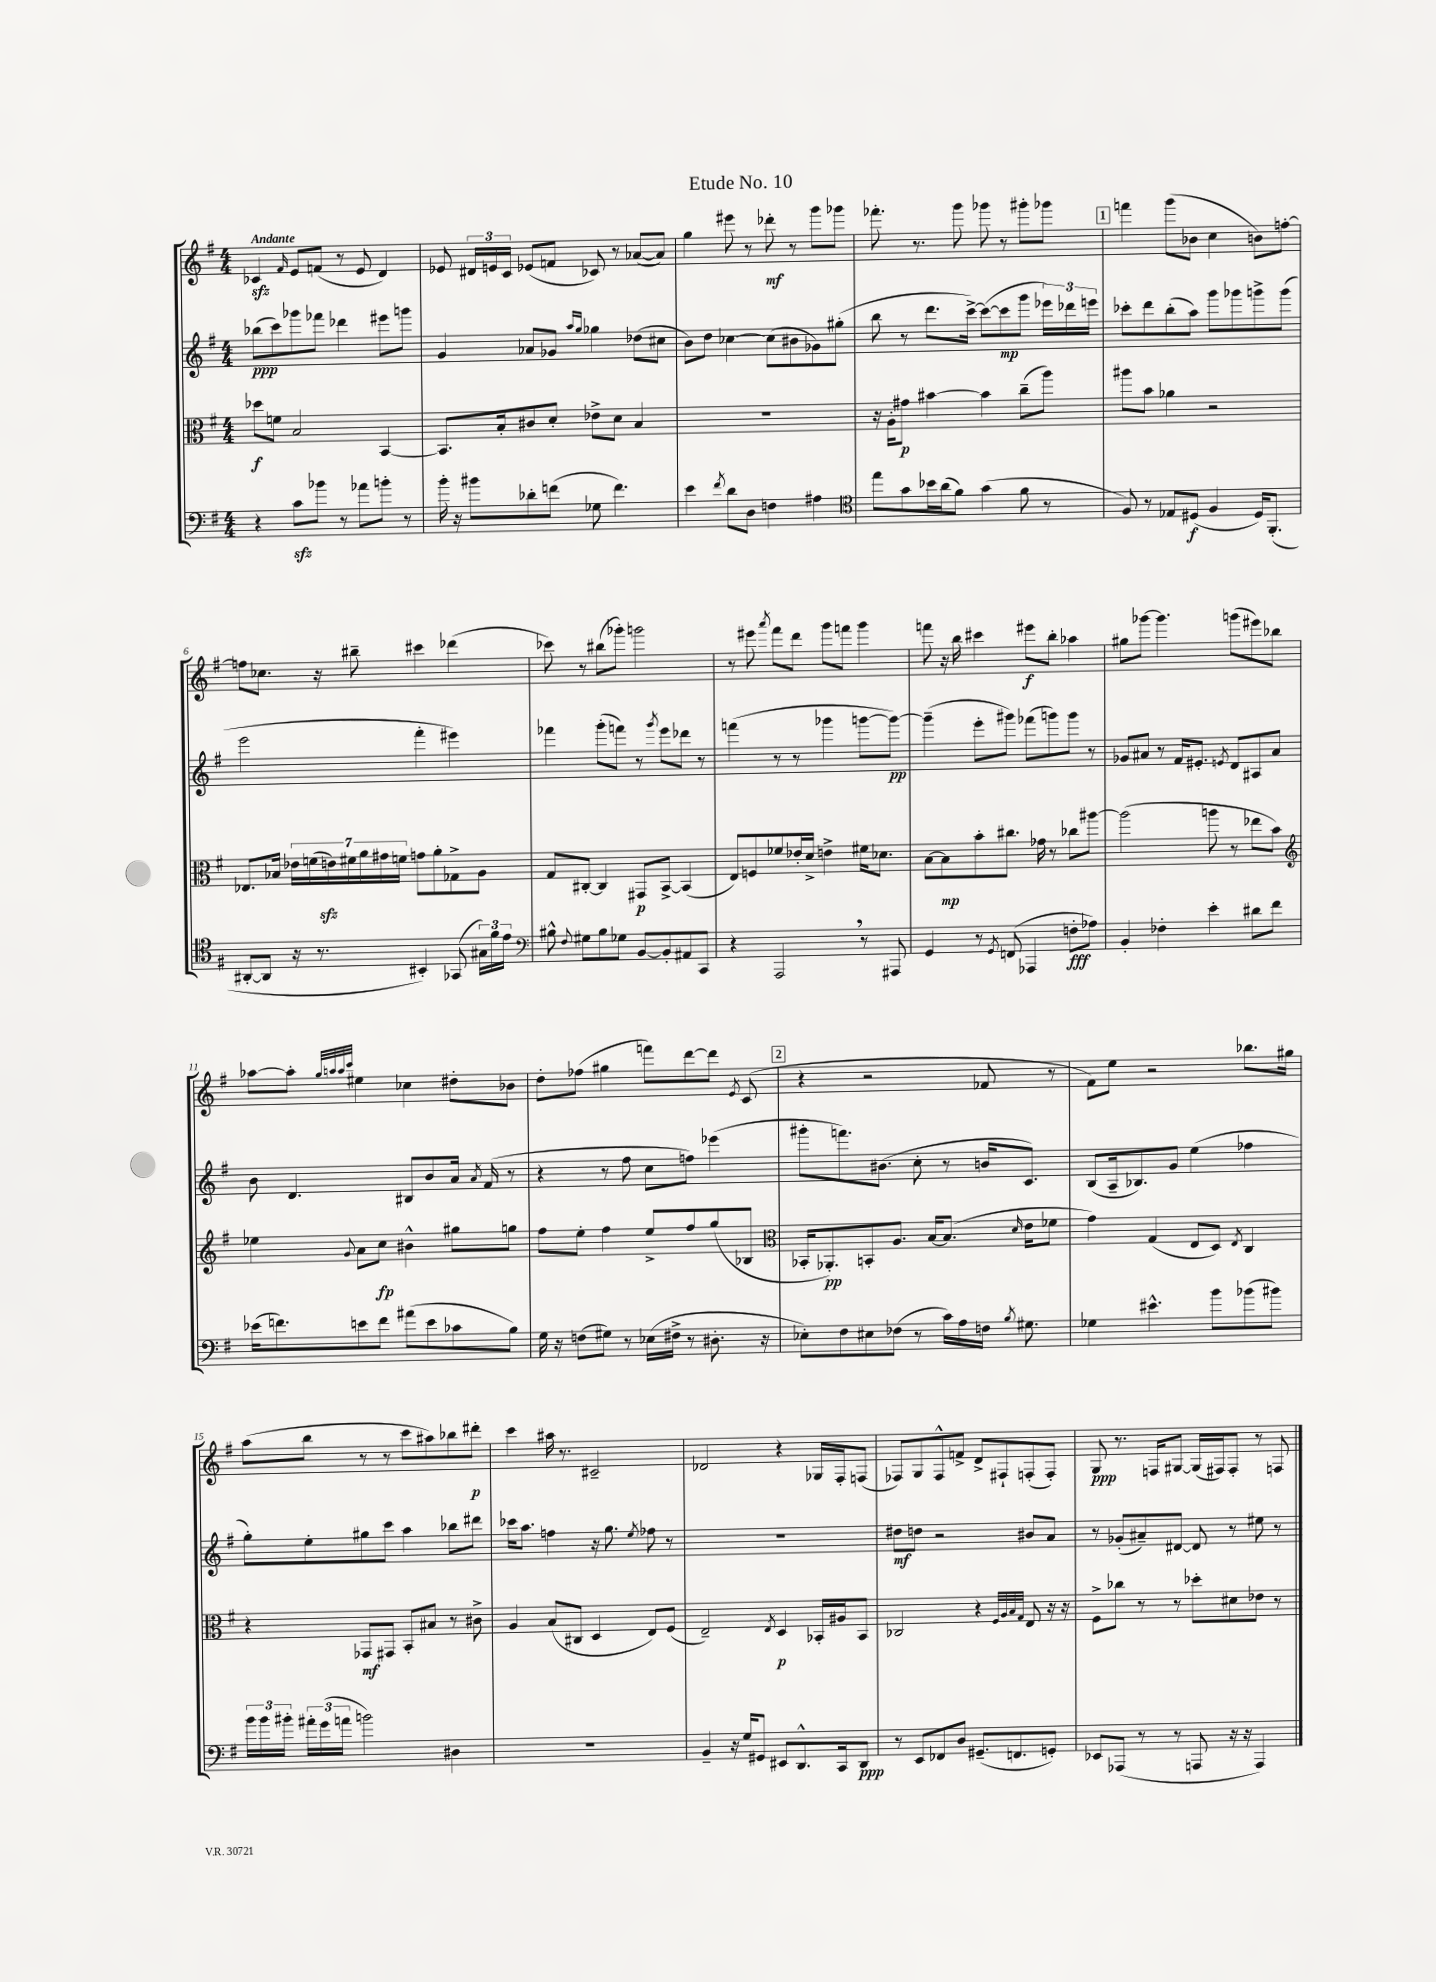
\header { title = "Etude No. 10" }
<<
\new StaffGroup <<
\new Staff = "s0" {
    \clef treble \key g \major \numericTimeSignature \time 4/4 \tempo "Andante"
    \autoBeamOff ces'4\sfz \grace { fis'16 } e'8[ f'8]( r8 e'8 d'4) |
    ees'8 \tuplet 3/2 { dis'16[ e'16 c'16] } ees'8[( f'8] ces'8) r8 aes'8[~( aes'8]) |
    g''4 eis'''8 r8 des'''8-.\mf r8 g'''8[ ges'''8] |
    fes'''8.-. r8. g'''8 ges'''8 r8 gis'''8[-. ges'''8] |
    \mark \markup { \box "1" } f'''4 g'''8[( bes'8] c''4 b'8[) f''8]~-. |
    f''8[ ces''8.] r16 bis''8-- cis'''4 des'''4( |
    ces'''8) r8 bis''8[( ges'''8]-.) g'''2 |
    r8 eis'''8 \acciaccatura { a'''8 } fis'''8[ d'''8] g'''8[ f'''8] g'''4 |
    f'''8 r16 b''16 cis'''4 eis'''8[\f b''8]-. aes''4 |
    gis''8[ ges'''8]~ ges'''4. g'''8[( eis'''8) bes''8] |
    aes''8[~ aes''8]-. \grace { g''32[ a''32 a''32 c'''32] } eis''4 ces''4 dis''8[-. bes'8] |
    d''8[-. fes''8]( gis''4 f'''8[) d'''8~ d'''8] \acciaccatura { e'8 } c'8( |
    \mark \markup { \box "2" } r4 r2 fes'8 r8 |
    fis'8[) e''8] r2 bes''8.[ gis''16] |
    a''8[( b''8] r8 r8 c'''8[ ais''8) bes''8 dis'''8]-.\p |
    c'''4 ais''16 r8. cis'2-- |
    des'2 r4 ges16[ fis16-. f8]( |
    fes8[) g8 fes8-^ f'8]-> d'8[-> fis8-! f8-.( f8]-.) |
    g8\ppp r8. f16[ gis8]~ gis16[( fis16) fis8]-. r8 f8 \bar "|." |
}
\new Staff = "s1" {
    \clef treble \key g \major \numericTimeSignature \time 4/4
    \autoBeamOff bes''8[\ppp( c'''8) ges'''8 fes'''8] des'''4 eis'''8[ g'''8] |
    g'4 aes'8[ ges'8] \grace { a''16[ g''16] } ges''4 des''8[( cis''8] |
    b'8[) d''8] ces''4~ ces''8[( bis'8 ges'8) gis''8]-.( |
    b''8 r8 d'''8.[ c'''16]~->) c'''8[~( c'''8\mp g'''8] \tuplet 3/2 { ees'''16[) des'''16 e'''16] } |
    \mark \markup { \box "1" } ces'''8[-. d'''8 b''8-.( a''8]) g'''8[ ges'''8 g'''8-> g'''8]( |
    e'''2 fis'''4-. eis'''4) |
    fes'''4 g'''8[-.( f'''8]) r8 \acciaccatura { g'''8 } e'''8[ des'''8] r8 |
    f'''4( r8 r8 ges'''4 g'''8[~ g'''8]~\pp) |
    g'''4--( e'''8[-. gis'''8]) fes'''8[( g'''8) g'''8] r8 |
    ges'8[ ais'8] r8 fis'16[ eis'8.]-. \acciaccatura { e'8 } d'8[ ais8 ais'8] |
    b'8 d'4. bis8[ b'8 a'16] \acciaccatura { a'8 } fis'16( r8 |
    r4 r8 fis''8 c''8[ f''8]) ees'''4( |
    \mark \markup { \box "2" } gis'''8[-. f'''8.) bis'8.]( c''8-. r8 b'16[ c'8.]) |
    b8[( a16-- bes8.) g'8] e''4( fes''4 |
    g''8[-.) e''8-. gis''8 c'''8] a''4 bes''8[ dis'''8] |
    ces'''16[ a''8.] f''4 r16 g''8. \acciaccatura { e''8 } fes''8 r8 |
    R1 |
    dis''8[\mf d''8] r2 bis'8[ a'8] |
    r8 ges'8[-.( ais'8--) dis'8]~ dis'8 r8 eis''8 r8 \bar "|." |
}
\new Staff = "s2" {
    \clef alto \key g \major \numericTimeSignature \time 4/4
    \autoBeamOff des''8[\f f'8] b2 b,4~ |
    b,8.[ b16-. cis'8 d'8]-. ees'8[-> d'8] b4 |
    R1 |
    r16 a16[-. gis'8]\p bis'4~ bis'4 c''8[--( a''8]) |
    \mark \markup { \box "1" } ais''8[ b'8] aes'4 r2 |
    ees8.[ bes16] \tuplet 7/4 { ees'16[ f'16( e'16\sfz) fis'16 a'16 gis'16 f'16] } g'8[ a'8-. ges8-> a8] |
    g8[ cis8]~-. cis4 gis,8[\p b,8]~-> b,4( |
    e8[) f8 fes'8 ees'16-. d'16]-> e'4-> fis'16[ des'8.] |
    b8[~ b8\mp b'8-. cis''8.] ges'16 r8 ces''8[ ais''8]~ |
    ais''2( a''8 r8 ees''8[ b'8]) |
    \clef treble ees''4 \appoggiatura { g'8 } a'8[ c''8]\fp bis'4-^ gis''8[ g''8] |
    fis''8[ e''8]-. fis''4 e''8[-> fis''8 g''8( bes8] |
    \mark \markup { \box "2" } \clef alto bes,16[-. aes,8.-.\pp) b,8-. a8.] b16[~ b8.]( \grace { d'16 } e'16[ fes'8] |
    g'4) g4( e8[ d8]) \acciaccatura { e8 } c4 |
    r4 ges,8[\mf gis,8] b,8[-. bis8] r8 cis'8-> |
    a4 b8[( cis8] d4 e8[) fis8]( |
    e2--) \acciaccatura { e8 } d4\p bes,16[-. ais16 bes,8] |
    ces2 r4 \grace { fis32[ a32 b32 g32] } e8 r16 r16 |
    fis8[-> ces''8] r8 r8 des''8[-. dis'8 ees'8] r8 \bar "|." |
}
\new Staff = "s3" {
    \clef bass \key g \major \numericTimeSignature \time 4/4
    \autoBeamOff r4 c'8[\sfz bes'8] r8 aes'8[ b'8]-. r8 |
    b'16-. r16 bis'8[ des'8-. f'8]( ges8 f'4.) |
    e'4 \acciaccatura { fis'8 } d'8[ d8] f4 ais4 |
    \clef tenor e''8[ g'8 bes'16 a'16( fis'8]) g'4( fis'8 r8 |
    \mark \markup { \box "1" } fis8) r8 ees8[ dis8]\f( fis4 dis16[) fis,8.]-.( |
    ais,8[~-. ais,8] r16 r8. bis,4-.) ges,8( \tuplet 3/2 { gis16[) fis'16 e'16] } |
    \clef bass bis8-^ \appoggiatura { fis8 } gis8[ bis8 ges8] b,8[~ b,8-. ais,8 c,8] |
    r4 a,,2 \breathe r8 ais,,8 |
    g,4 r8 \acciaccatura { g,8 } f,8( aes,,4 f8[-.\fff aes8]) |
    b,4-. fes4-. e'4-. dis'8[ fis'8] |
    ees'16[( f'8.) e'8 f'8] ais'8[( e'8 ces'8 b8]) |
    g16 r16 f8[( gis8]) r8 ees16[( fis16]-> r8 dis8.-. r16 |
    \mark \markup { \box "2" } ees8[-.) fis8 eis8 fes8]( r8 c'16[) a16 f16] \acciaccatura { b8 } gis8. |
    ges4 eis'4.-^ b'8[ bes'8( bis'8]) |
    \tuplet 3/2 { b'16[ b'16 bis'16]-. } \tuplet 3/2 { ais'16[-. g'16( a'16] } b'2) dis4 |
    R1 |
    b,4-- r16 g16[ gis,8] eis,8[ d,8.-^ c,16 d,8]\ppp |
    r8 e,8[ fes,8 d8] gis,8.[--( f,8. g,8]-.) |
    ees,8[ aes,,8]( r8 r8 a,,8 r16 r16 a,,4) \bar "|." |
}
>>
>>
